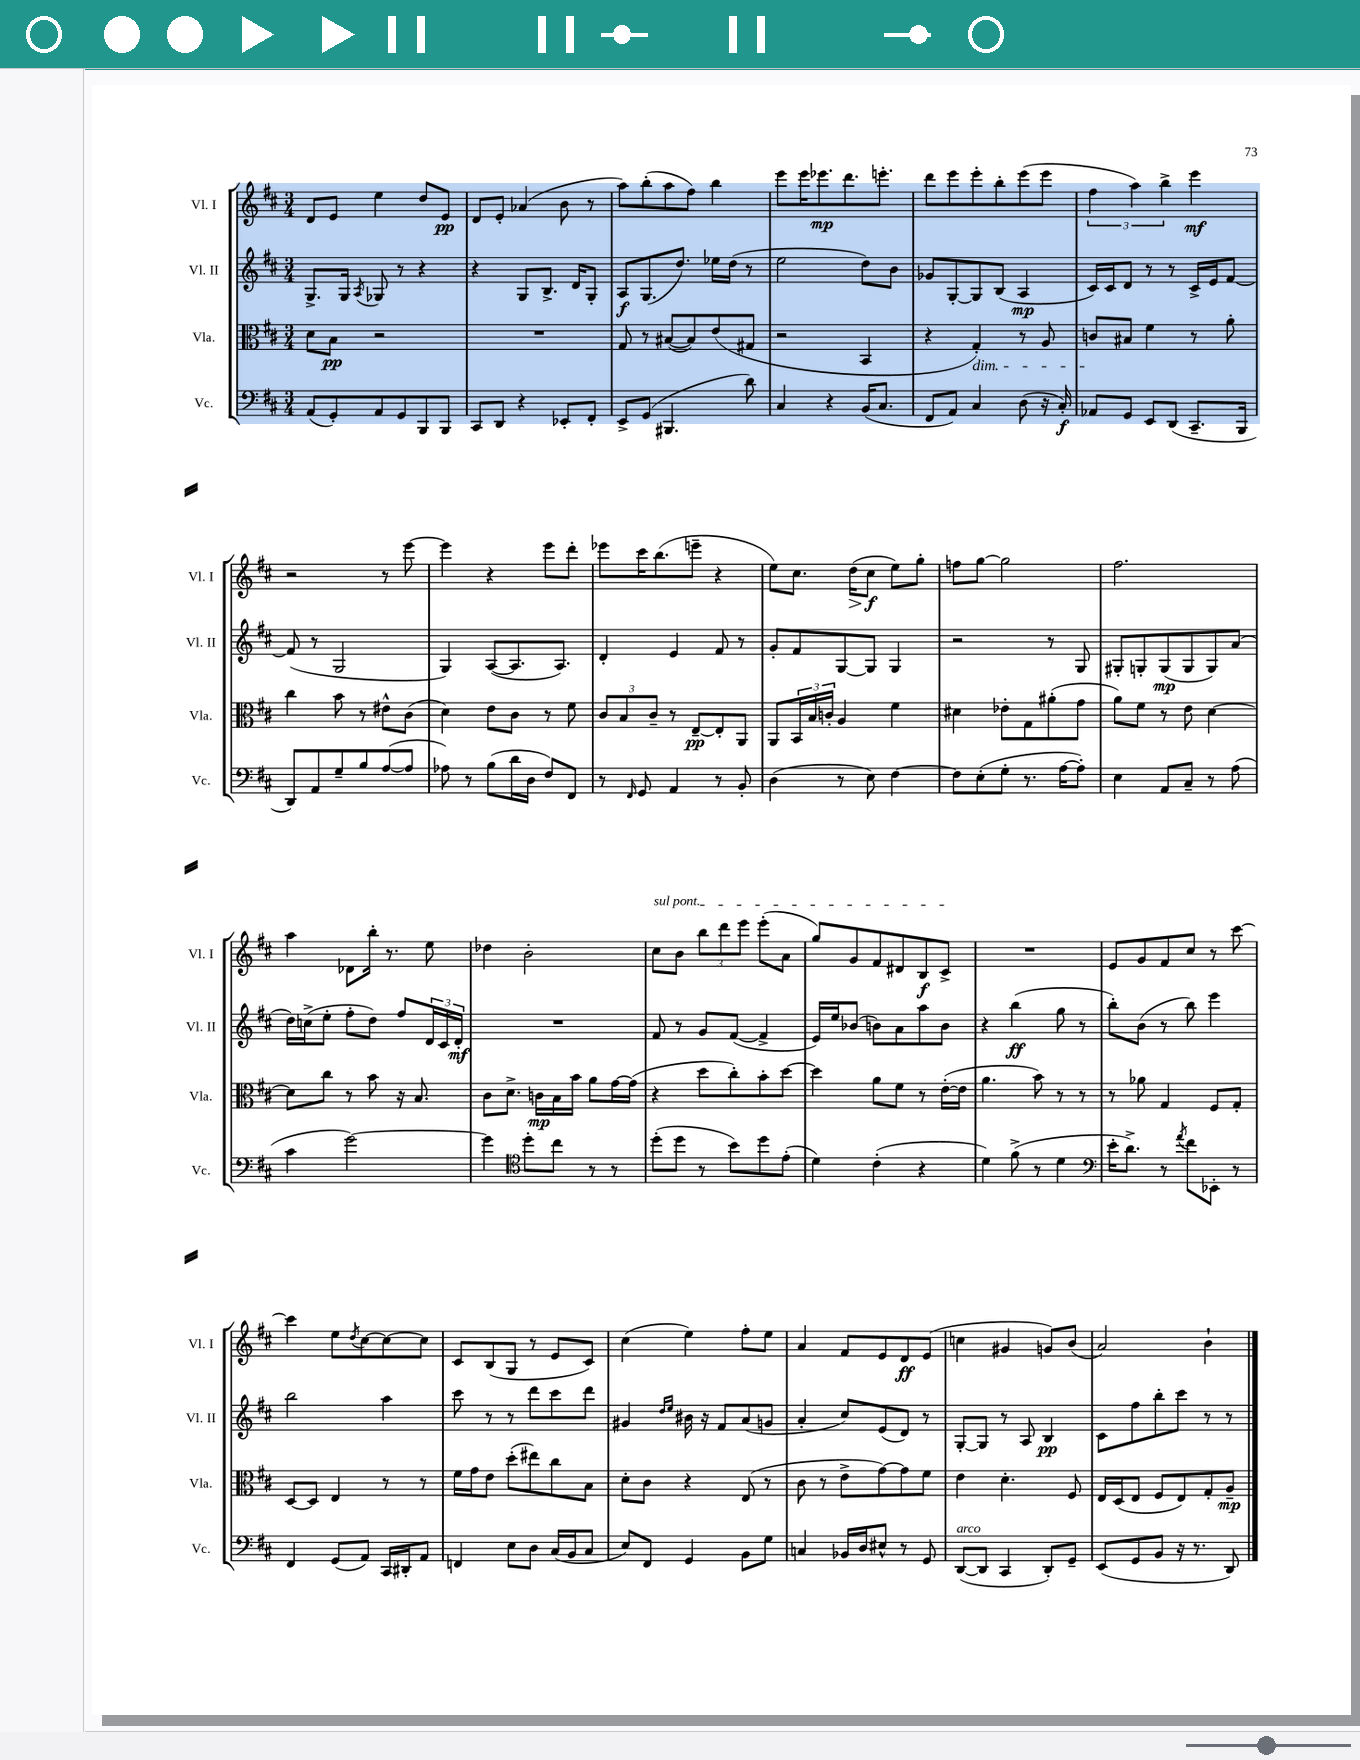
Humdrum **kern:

**kern	**kern	**kern	**kern
*staff4	*staff3	*staff2	*staff1
*clefF4	*clefC3	*clefG2	*clefG2
*k[f#c#]	*k[f#c#]	*k[f#c#]	*k[f#c#]
*M3/4	*M3/4	*M3/4	*M3/4
(8AA	8d	8.G^	8d
8GG')	8B	.	8e
.	.	16G	.
.	.	8qA	.
8AA	2r	8G-	4ee
8GG	.	8r	.
8BBB	.	4r	8dd
8BBB	.	.	8e
=	=	=	=
8CC#	2.r	4r	8d
8DD	.	.	8e'
4r	.	8G	(4a-
.	.	8.B^	.
8EE-'	.	.	8b
.	.	16d	.
8FF#'	.	8G'	8r
=	=	=	=
8EE^	8G	8A	8aa)
(8GG	8r	(8.G	(8bb'
4.BBB#	([8B#	.	8aa
.	.	8.dd)	.
.	8B#])	.	8ff#)
.	(8e	16ee-	4bb
.	.	(16dd	.
8d)	8G#	8r	.
=	=	=	=
4C#	2r	2ee	8eee
.	.	.	16eee
.	.	.	8.eee-
4r	.	.	.
.	.	.	8.ddd
(16BB	4BB	8dd)	.
8.C#	.	.	8.eee'
.	.	8b	.
=	=	=	=
8FF#	4r	8g-	8ddd
8AA)	.	[8G'	8eee
4C#	4G')	8G]	8eee'
.	.	(8B	8bb'
(8D	8r	4A	(8eee
16r	8A	.	8eee
16C#')	.	.	.
=	=	=	=
8AA-	8c	16c#)	6ff#
.	.	16c#	.
8GG	8B#	8d	.
.	.	.	6aa)
8EE	4f#	8r	.
.	.	.	6bb^
(8DD	.	8r	.
8.CC#~	8r	16c#^	4eee
.	.	16e	.
.	8a'	[8f#	.
16BBB	.	.	.
=	=	=	=
8DD)	4cc#	(8f#]	2r
8AA	.	8r	.
8G~	8b	2G	.
8B	8r	.	.
([8A	8e#^^	.	8r
8A]	(8c#	.	[8eee
=	=	=	=
8A-)	4d)	4G)	4eee]
8r	.	.	.
(8B	8e	([8A	4r
16d	8c#	8.A]	.
16D	.	.	.
8F#)	8r	.	8eee
.	.	8.A)	.
8FF#	8f#	.	8ddd'
=	=	=	=
8r	12c#	4d'	8eee-
.	12B	.	.
16qqFF#	.	.	.
8GG	.	.	16ccc#
.	12c#~	.	.
.	.	.	(8.bb
4AA	8r	4e	.
.	[8E~	.	8eee~
8r	8E']	8f#	4r
8BB'	8AA	8r	.
=	=	=	=
(4D	8AA	8g'	8ee)
.	24BB	8f#	8.cc#
.	24B	.	.
.	24c'	.	.
8r	4A	[8G	.
.	.	.	(16dd
8E)	.	8G]	8cc#
[4F#	4f#	4G	8ee)
.	.	.	8gg'
=	=	=	=
8F#]	4d#	2r	8ff
(8E'	.	.	[8gg
8G'	8e-'	.	2gg]
8.r	8G	.	.
.	(8a#'	8r	.
[16A	.	.	.
8A'])	8g	8G	.
=	=	=	=
4E	8a)	8G#'	2.ff#
.	8f#	8G'	.
8AA	8r	(8G	.
8C#~	8e	8G	.
8r	[4d	8G)	.
(8A	.	(8a	.
=	=	=	=
4c#	8d]	16dd)	4aa
.	.	(16cc^	.
.	8cc#	8ee'	.
[2g)	8r	8ff#'	8d-
.	8b	8dd)	16bb'
.	.	.	8.r
.	16r	8ff#	.
.	8.B	.	.
.	.	24d	8ee
.	.	24c#	.
.	.	24d'	.
=	=	=	=
4g]	8c#	2.r	4dd-
.	8.d^	.	.
*clefC4	*	*	*
8dd'	.	.	2b'
.	16c	.	.
8cc#	16B	.	.
.	16b	.	.
8r	8a	.	.
8r	[16g	.	.
.	(16g]	.	.
=	=	=	=
(8dd'	4r	8f#	8cc#
8dd	.	8r	8b
8r	8dd	8g	12bb
.	.	.	12ddd
8b)	8cc#')	([8f#	.
.	.	.	12eee
8dd	8b'	4f#^]	(8eee'
(8e'	[8dd	.	8a
=	=	=	=
4d)	4dd]	16e)	8gg)
.	.	16ee	.
.	.	(8b-	8g
(4c#'	8a	8b)	8f#
.	8f#	8a	8d#
4r	8r	8aa	8B
.	([16e'	8b	8c#^
.	16e]	.	.
=	=	=	=
4d)	4.a	4r	2.r
(8f#^	.	(4bb	.
8r	8b)	.	.
4d	8r	8gg	.
.	8r	8r	.
=	=	=	=
*clefF4	*	*	*
16e'	8r	8bb')	8e
8.d^)	.	.	.
.	8a-	(8b	8g
8r	4G	8r	8f#
8qa	.	.	.
8f#	.	8bb)	8cc#
8EE-'	8F#	4eee	8r
8r	8G'	.	[8ccc#
=	=	=	=
4FF#	[8D	2bb	4ccc#]
.	8D]	.	.
(8GG	4E	.	8ee
.	.	.	8qdd
8AA)	.	.	[8cc#
16CC#	8r	4aa	8cc#_
16DD#'	.	.	.
8AA	8r	.	8cc#]
=	=	=	=
4FF	16f#	8ccc#	8c#
.	16g	.	.
.	8e	8r	(8B
8E	(8dd'	8r	8G
8D	8ee#)	8ddd	8r
(16C#	8cc#	8ccc#	8e
16BB	.	.	.
8C#	8B	8ddd	8c#)
=	=	=	=
8E)	8d'	4g#	(4cc#
8FF#	8c#	.	.
.	.	16qqdd	.
.	.	16qqee	.
4GG	4r	16b#	4ee)
.	.	16r	.
.	.	8f#	.
8BB	(8E	(8a	8ff#'
8G	8r	8g	8ee
=	=	=	=
4C	8c#	4a'	4a
.	8r	.	.
16BB-	8e^	8cc#)	8f#
16D	.	.	.
8E#^^	[8g)	(8e	8e
8r	8g]	8d)	8d
8GG	8f#	8r	(8e
=	=	=	=
([8DD	4e	[8G'	4cc
8DD]	.	8G]	.
4CC#	4.d'	8r	4g#
.	.	8A	.
8DD')	.	4B	8g)
8GG~	8F#	.	(8b
=	=	=	=
(8EE	16E	8c#	2a)
.	(16D	.	.
8GG	8E	8ff#	.
8BB	8F#	8bb'	.
16r	8E)	8ccc#	.
8.r	.	.	.
.	8G'	8r	4b`
8DD)	8A~	8r	.
==	==	==	==
*-	*-	*-	*-
